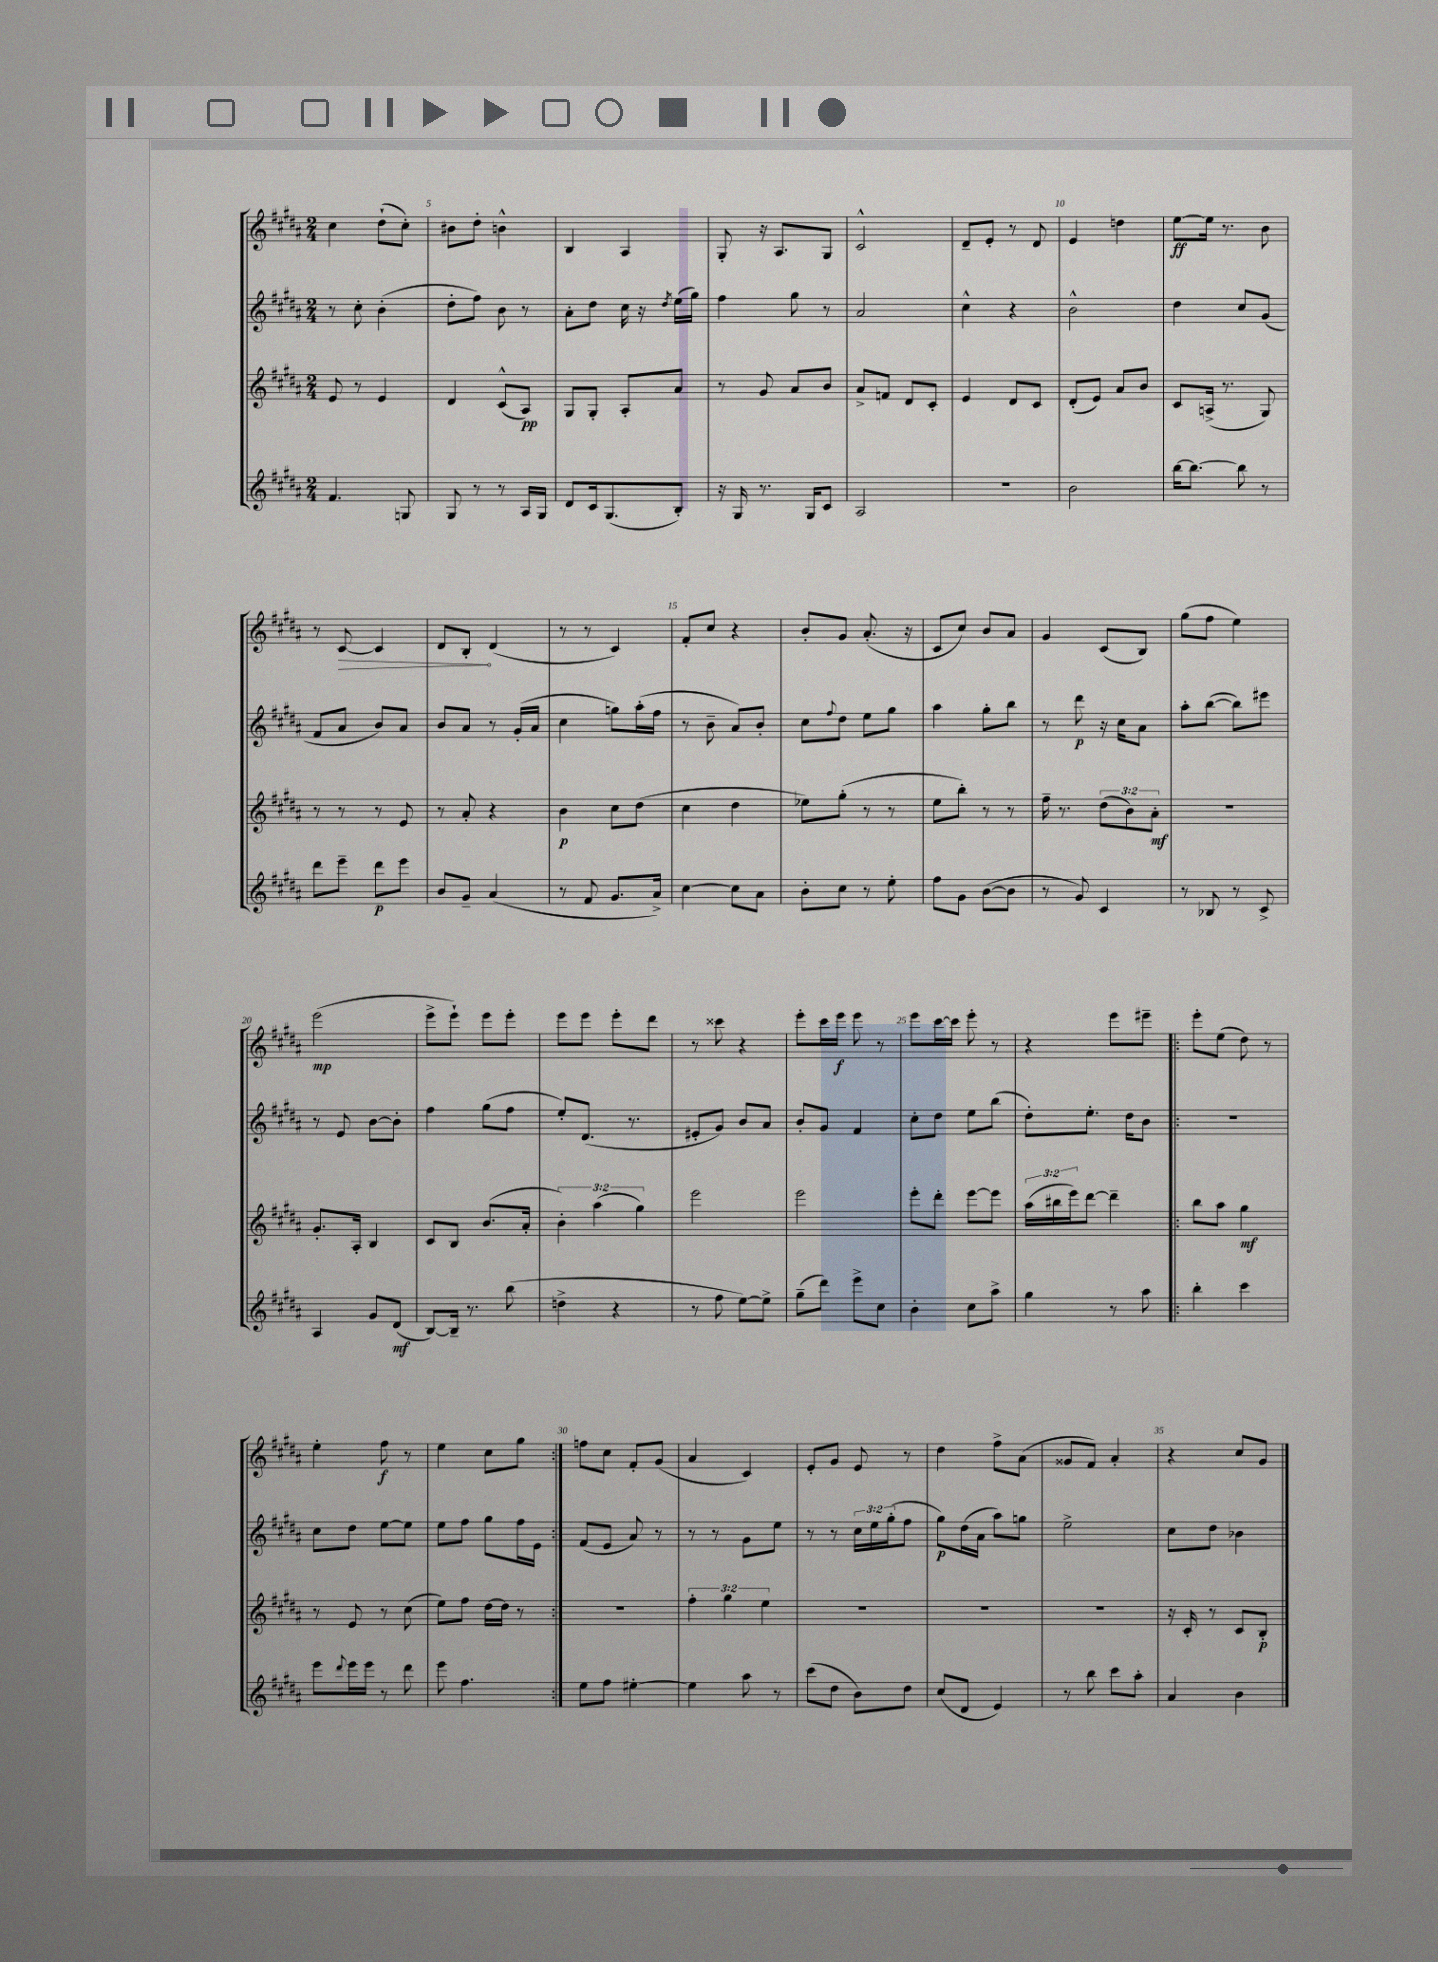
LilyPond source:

<<
\new StaffGroup <<
\new Staff = "s0" {
    \clef treble \key b \major \numericTimeSignature \time 2/4
    cis''4 dis''8-!( cis''8-.) |
    bis'8 dis''8-. b'4-^ |
    b4 ais4 |
    gis8-. r16 ais8. gis8 |
    cis'2-^ |
    dis'8-- e'8-. r8 dis'8 |
    e'4 d''4 |
    e''8~\ff e''16 r8. b'8 |
    r8 \once \override Hairpin.circled-tip = ##t cis'8~\> cis'4 |
    dis'8 b8-.\! dis'4( |
    r8 r8 cis'4) |
    fis'8-. cis''8 r4 |
    b'8-. gis'8 ais'8.-.( r16 |
    cis'8 cis''8) b'8 ais'8 |
    gis'4 cis'8( b8) |
    gis''8( fis''8 e''4) |
    e'''2\mp( |
    e'''8-> e'''8-!) e'''8 e'''8-. |
    e'''8 e'''8 e'''8-. dis'''8 |
    r8 cisis'''8 r4 |
    e'''8-. cis'''16 e'''16\f e'''8 r8 |
    e'''8 cis'''16~ cis'''16 e'''8-. r8 |
    r4 e'''8 eis'''8-- |
    \repeat volta 2 { e'''8-. e''8( dis''8) r8 |
    e''4-. fis''8\f r8 |
    e''4 cis''8 gis''8 | }
    f''8 cis''8 fis'8-. gis'8( |
    ais'4 cis'4) |
    e'8-. gis'8 e'8 r8 |
    dis''4 fis''8-> ais'8( |
    gisis'8 fis'8) ais'4-. |
    r4 cis''8 gis'8 \bar "|." |
}
\new Staff = "s1" {
    \clef treble \key b \major \numericTimeSignature \time 2/4 \override Staff.TupletNumber.text = #tuplet-number::calc-fraction-text
    r8 cis''8-. b'4-.( |
    dis''8-. fis''8) b'8 r8 |
    ais'8-. dis''8 cis''16 r16 \acciaccatura { dis''8 } e''16( gis''16) |
    fis''4 gis''8 r8 |
    ais'2 |
    cis''4-^ r4 |
    b'2-^ |
    dis''4 cis''8 gis'8( |
    fis'8 ais'8 b'8) ais'8 |
    b'8 ais'8 r8 gis'16-.( ais'16 |
    cis''4 g''8) ais''16-.( fis''16 |
    r8 b'8-- ais'8) b'8-. |
    cis''8 \appoggiatura { fis''8 } dis''8 e''8 gis''8 |
    ais''4 gis''8-. b''8 |
    r8 dis'''8\p r16 cis''16 ais'8 |
    ais''8-. b''8~( b''8) eis'''8 |
    r8 e'8 b'8~ b'8-. |
    fis''4 gis''8( fis''8 |
    e''8-.) dis'8.( r8. |
    eis'8-. gis'8) b'8 ais'8 |
    b'8-. gis'8 fis'4 |
    cis''8-. dis''8 e''8 b''8( |
    dis''8-.) e''8.-. dis''16 b'8 |
    \repeat volta 2 { R2 |
    cis''8 dis''8 e''8~ e''8 |
    e''8 fis''8 gis''8 fis''16 e'16 | }
    fis'8( e'8 ais'8) r8 |
    r8 r8 gis'8 e''8 |
    r8 r8 \tuplet 3/2 { cis''16 e''16 gis''16-.( } fis''8 |
    gis''8\p) dis''16( ais'16 ais''8) g''8 |
    e''2-> |
    cis''8 dis''8 bes'4 \bar "|." |
}
\new Staff = "s2" {
    \clef treble \key b \major \numericTimeSignature \time 2/4 \override Staff.TupletNumber.text = #tuplet-number::calc-fraction-text
    e'8 r8 e'4 |
    dis'4 cis'8-^( ais8\pp) |
    gis8 gis8-. ais8-. ais'8 |
    r8 gis'8 ais'8 b'8 |
    ais'8-> f'8 dis'8 cis'8-. |
    e'4 dis'8 cis'8 |
    dis'8-.( e'8) ais'8 b'8 |
    cis'8 a16->( r8. gis8) |
    r8 r8 r8 e'8 |
    r8 ais'8-. r4 |
    b'4\p cis''8 dis''8( |
    cis''4 dis''4 |
    ees''8) gis''8-.( r8 r8 |
    e''8 b''8-.) r8 r8 |
    fis''16-- r8. \tuplet 3/2 { dis''8( b'8) ais'8-.\mf } |
    r2 |
    gis'8.-. ais16-. b4 |
    cis'8 b8 b'8.( ais'16-. |
    \tuplet 3/2 { b'4-.) ais''4( gis''4) } |
    e'''2 |
    e'''2 |
    e'''8-. dis'''8-. e'''8~ e'''8 |
    \tuplet 3/2 { ais''16( bis''16 e'''16) } dis'''8~ dis'''4-- |
    \repeat volta 2 { b''8 ais''8 gis''4\mf |
    r8 e'8 r8 cis''8( |
    e''8) fis''8 dis''16~ dis''16 r8 | }
    r2 |
    \tuplet 3/2 { fis''4-. gis''4 e''4 } |
    R2 |
    R2 |
    R2 |
    r16 cis'16-. r8 cis'8 b8-.\p \bar "|." |
}
\new Staff = "s3" {
    \clef treble \key b \major \numericTimeSignature \time 2/4
    fis'4. g8 |
    gis8 r8 r8 ais16 gis16 |
    dis'8 cis'16 gis8.( b8-.) |
    r16 gis16 r8. gis16 cis'8 |
    ais2 |
    R2 |
    b'2 |
    b''16~ b''8.~ b''8 r8 |
    dis'''8 e'''8-- dis'''8\p e'''8 |
    b'8 gis'8-- ais'4( |
    r8 fis'8 gis'8. ais'16->) |
    cis''4~ cis''8 ais'8 |
    b'8-. cis''8 r8 e''8-. |
    fis''8 gis'8 b'8~( b'8 |
    r8 gis'8) cis'4 |
    r8 bes8 r8 cis'8-> |
    ais4 gis'8 dis'8\mf( |
    b8~) b16-- r8. b''8( |
    d''4-> r4 |
    r8 fis''8 e''8~) e''8-> |
    gis''8--( dis'''8) e'''8-> cis''8 |
    b'4-. cis''8 ais''8-> |
    gis''4 r8 ais''8 |
    \repeat volta 2 { b''4-. cis'''4 |
    e'''8 \appoggiatura { dis'''8 } e'''16 e'''16 r8 dis'''8 |
    e'''8 fis''4. | }
    e''8 fis''8 eis''4~-. |
    eis''4 ais''8 r8 |
    cis'''8( dis''8 b'8) dis''8 |
    cis''8( dis'8 e'4) |
    r8 b''8 cis'''8 ais''8-. |
    ais'4 b'4 \bar "|." |
}
>>
>>
\layout { \context { \Score currentBarNumber = #4 \override BarNumber.break-visibility = ##(#f #t #t) barNumberVisibility = #(every-nth-bar-number-visible 5) } }
